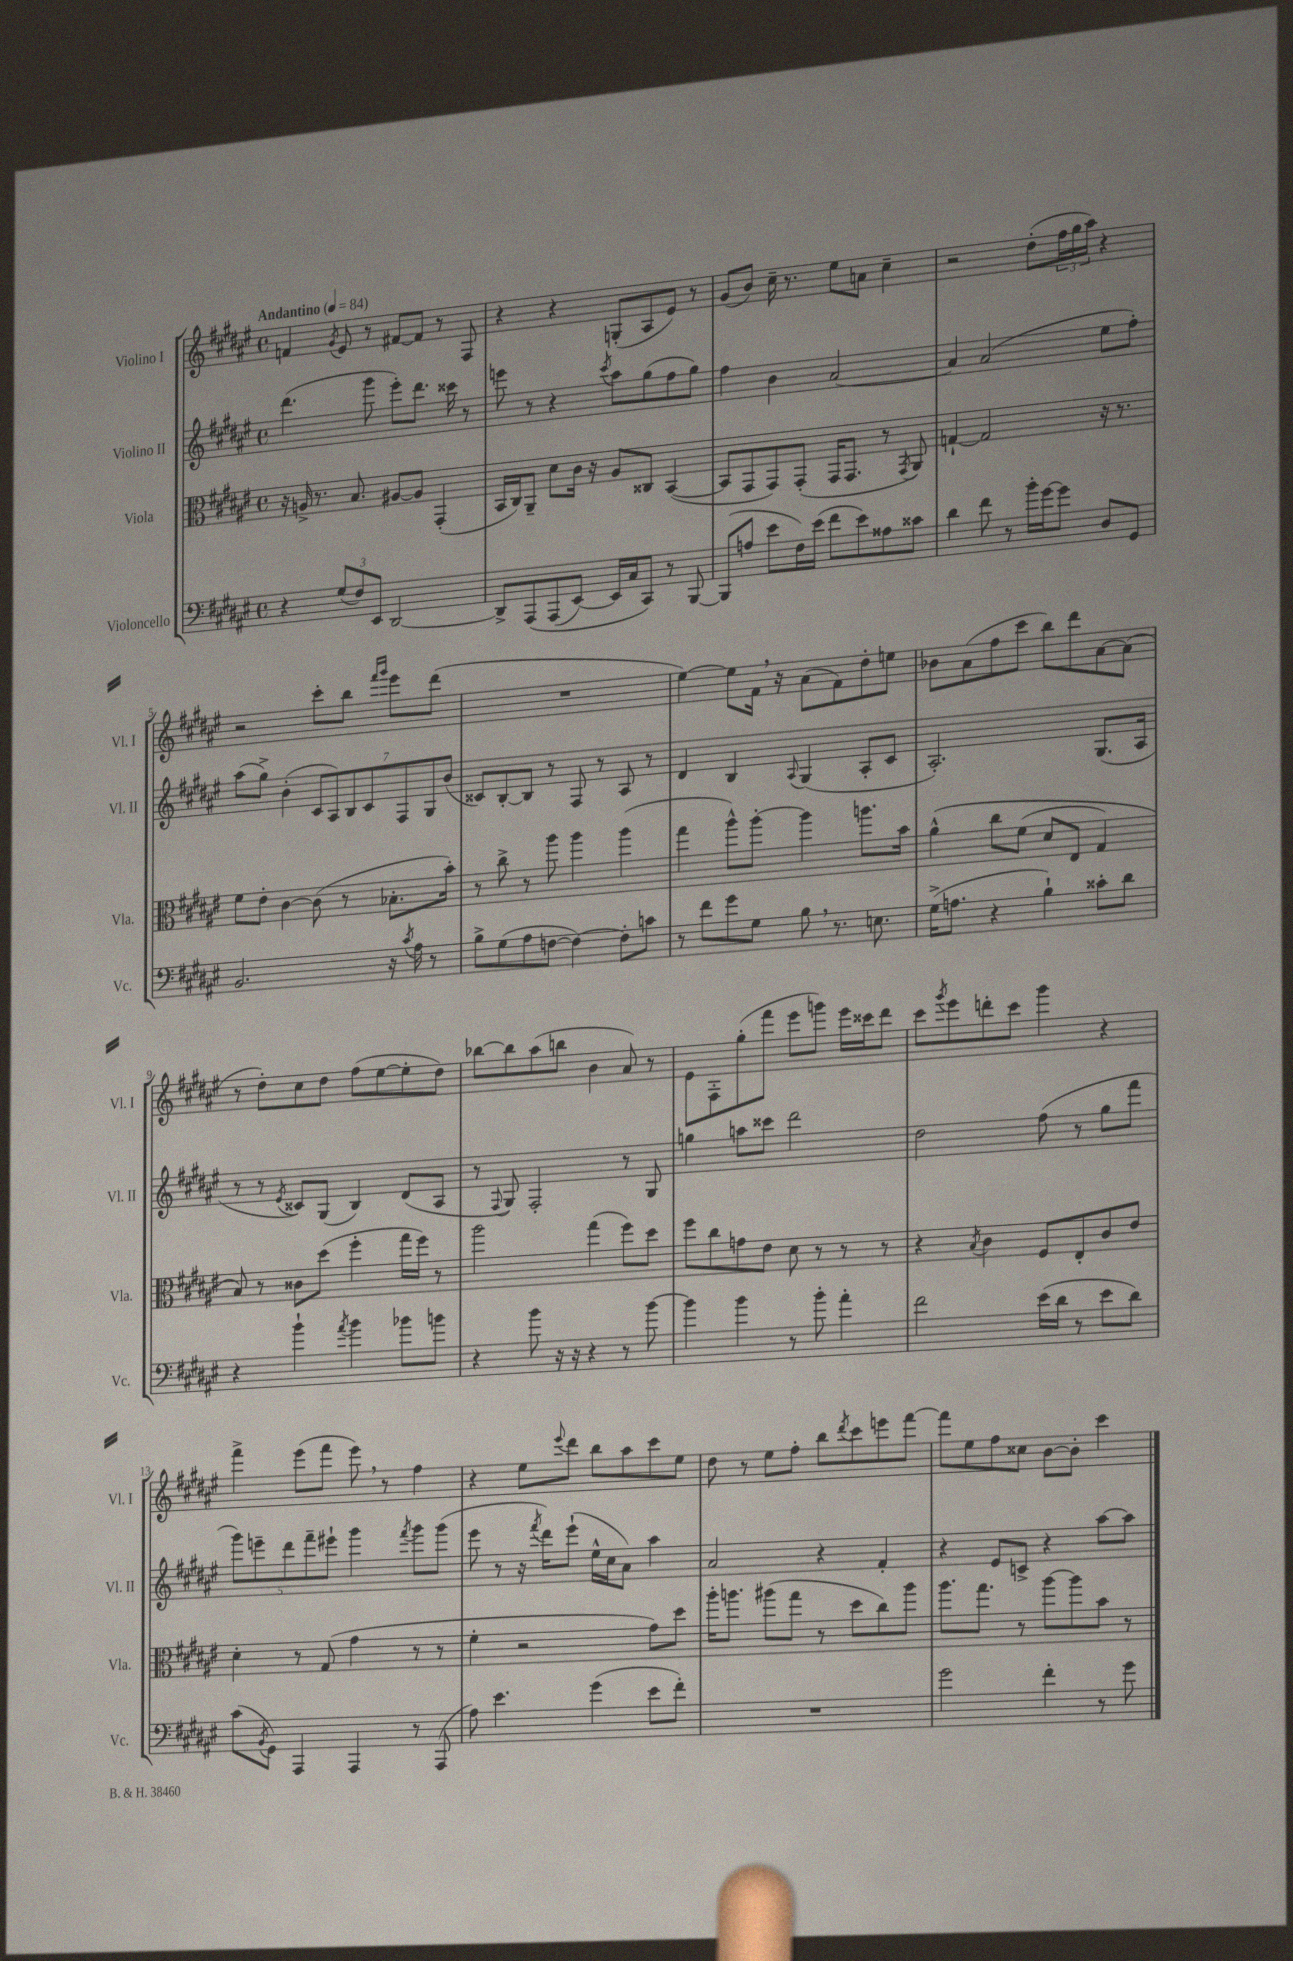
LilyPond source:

<<
\new StaffGroup <<
\new Staff = "s0" \with { instrumentName = "Violino I" shortInstrumentName = "Vl. I" } {
    \clef treble \key fis \major \defaultTimeSignature \time 4/4 \tempo "Andantino" 4 = 84
    f'4 \acciaccatura { gis'8 } eis'8 r8 fis'8~ fis'8 r8 fis8 |
    r4 r4 g8-.( ais8 eis'8) r8 |
    gis'8( b'8) cis''16-- r8. eis''8 a'8 cis''4-- |
    r2 dis''8-.( \tuplet 3/2 { fis''16 gis''16 ais''16) } r4 |
    r2 cis'''8-. b''8 \grace { fis'''16 gis'''16 } eis'''8 dis'''8( |
    R1 |
    eis''4~) eis''8 fis'16 \breathe r16 ais'8( fis'8) dis''8-. e''8 |
    bes'8 ais'8( fis''8 cis'''8 b''8) dis'''8 ais'8~ ais'8( |
    r8 dis''8-.) cis''8 dis''8 fis''8( eis''8~ eis''8-. dis''8) |
    bes''8~ bes''8 ais''8( b''8 b'4 ais'8) r8 |
    eis'8 fis8-. gis''8-.( fis'''8 eis'''8 g'''8) eis'''16 cisis'''16 dis'''8 |
    cis'''8 \acciaccatura { gis'''8 } eis'''8 d'''8-. cis'''8 gis'''4 r4 |
    fis'''4-> eis'''8( fis'''8 eis'''8) \breathe r8 fis''4 |
    r4 eis''8 \appoggiatura { eis'''8 } dis'''8 b''8 ais''8 cis'''8 eis''8 |
    dis''8 r8 eis''8 fis''8-. b''8 \acciaccatura { dis'''8 } cis'''8 e'''8 fis'''8~ |
    fis'''8 eis''8 fis''8 cisis''8 b'8~ b'8-. cis'''4 \bar "|." |
}
\new Staff = "s1" \with { instrumentName = "Violino II" shortInstrumentName = "Vl. II" } {
    \clef treble \key fis \major \defaultTimeSignature \time 4/4
    dis'''4.( gis'''8 eis'''8-.) dis'''8. cisis'''16 r8 |
    e'''8 r8 r4 \acciaccatura { cis'''8 } ais''8 gis''8( fis''8 gis''8) |
    fis''4 b'4 ais'2~ |
    ais'4 ais'2( eis''8 fis''8-.) |
    ais''8( gis''8->) b'4-.( \tuplet 7/4 { cis'8 ais8) b8 cis'8 fis8 gis8 b'8( } |
    cisis'8) b8~-. b8 r8 fis8 r8 ais8 r8 |
    dis'4 b4 \appoggiatura { ais8 } gis4( ais8-. cis'8 |
    ais2.-.) gis8.( ais16 |
    r8 r8 \acciaccatura { eis'8 } cisis'8) gis8( b4) dis'8( ais8 |
    r8 \appoggiatura { fis8 } gis8) fis2-. r8 gis8 |
    g''4 a''8 cisis'''8 dis'''2 |
    dis''2 fis''8( r8 gis''8 fis'''8 |
    \tuplet 5/4 { gis'''8) e'''8-- dis'''8 fis'''8-- eis'''8-! } gis'''4 \acciaccatura { fis'''8 } gis'''8 gis'''8( |
    eis'''8 r8 r16 \acciaccatura { fis'''8 } dis'''16) eis'''8-!( eis''16-^ cis''16 ais'8) ais''4 |
    ais'2 r4 fis'4-. |
    r4 eis'8 c'8-> r4 ais''8~ ais''8 \bar "|." |
}
\new Staff = "s2" \with { instrumentName = "Viola" shortInstrumentName = "Vla." } {
    \clef alto \key fis \major \defaultTimeSignature \time 4/4
    r16 a16-> r8. b8. ais8~ ais8 gis,4-.( |
    b,16 cis16) ais,8-- dis'8 cis'16 r16 ais8 cisis8 b,4~( |
    b,8 gis,8 gis,8) gis,8-.( gis,16 gis,8. r8 \acciaccatura { gis,8 } ais,8) |
    g4~-! g2 r16 r8. |
    fis'8 eis'8-. cis'4~ cis'8( r8 bes8.-. b'16-.) |
    r8 cis''8-> r8 ais''8 ais''4 ais''4( |
    gis''4 ais''8-^) ais''8~-. ais''4 a''8. b'16 |
    ais'4-^\( cis''8 fis'8( dis'8 eis8 gis4) |
    b8\) r8 cisis'8 dis''8( fis''4-. gis''16 fis''16) r8 |
    ais''2 gis''4( fis''8) dis''8 |
    fis''8 cis''8 g'8 eis'8 dis'8 r8 r8 r8 |
    r4 \acciaccatura { b8 } cis'4 fis8 eis8-. cis'8 eis'8 |
    dis'4-. r8 gis8( gis'4 r8 r8 |
    fis'4-. r2 gis'8) dis''8 |
    ais''16-. a''8. ais''8( gis''8 r8 dis''8 cis''8) ais''8 |
    ais''8. gis''8. r8 ais''8~ ais''8 b'8 r8 \bar "|." |
}
\new Staff = "s3" \with { instrumentName = "Violoncello" shortInstrumentName = "Vc." } {
    \clef bass \key fis \major \defaultTimeSignature \time 4/4
    r4 \tuplet 3/2 { gis8( fis8) eis,8 } dis,2~ |
    dis,8-> ais,,8\( ais,,8( eis,8~) eis,16 cis16 cis,8\) r8 b,,8~ |
    b,,8( a8 eis'8 fis16) eis'16( fis'8 eis'8) aisis8 cisis'8 |
    dis'4 fis'8 r8 b'16-. gis'16~ gis'8 dis8 gis,8 |
    b,2. r16 \acciaccatura { cis'8 } ais16 r8 |
    b8-> gis8( ais8 f8~ f4~) f8-. c'8 |
    r8 fis'8 gis'8 gis8 b8 \breathe r8. e8. |
    gis16->( a8. r4 b4-!) cisis'8-. dis'8 |
    r4 b'4-! \acciaccatura { ais'8 } b'4 bes'8 b'8 |
    r4 b'8 r16 r16 r4 r8 b'8~ |
    b'4 b'4 r8 b'8-. ais'4-. |
    fis'2 eis'16( dis'16 r8 eis'8 dis'8) |
    cis'8( \acciaccatura { b,8 } gis,8) ais,,4 ais,,4 r8 ais,,8( |
    ais8) eis'4. gis'4( eis'8 fis'8-.) |
    R1 |
    gis'2 fis'4-. r8 gis'8 \bar "|." |
}
>>
>>
